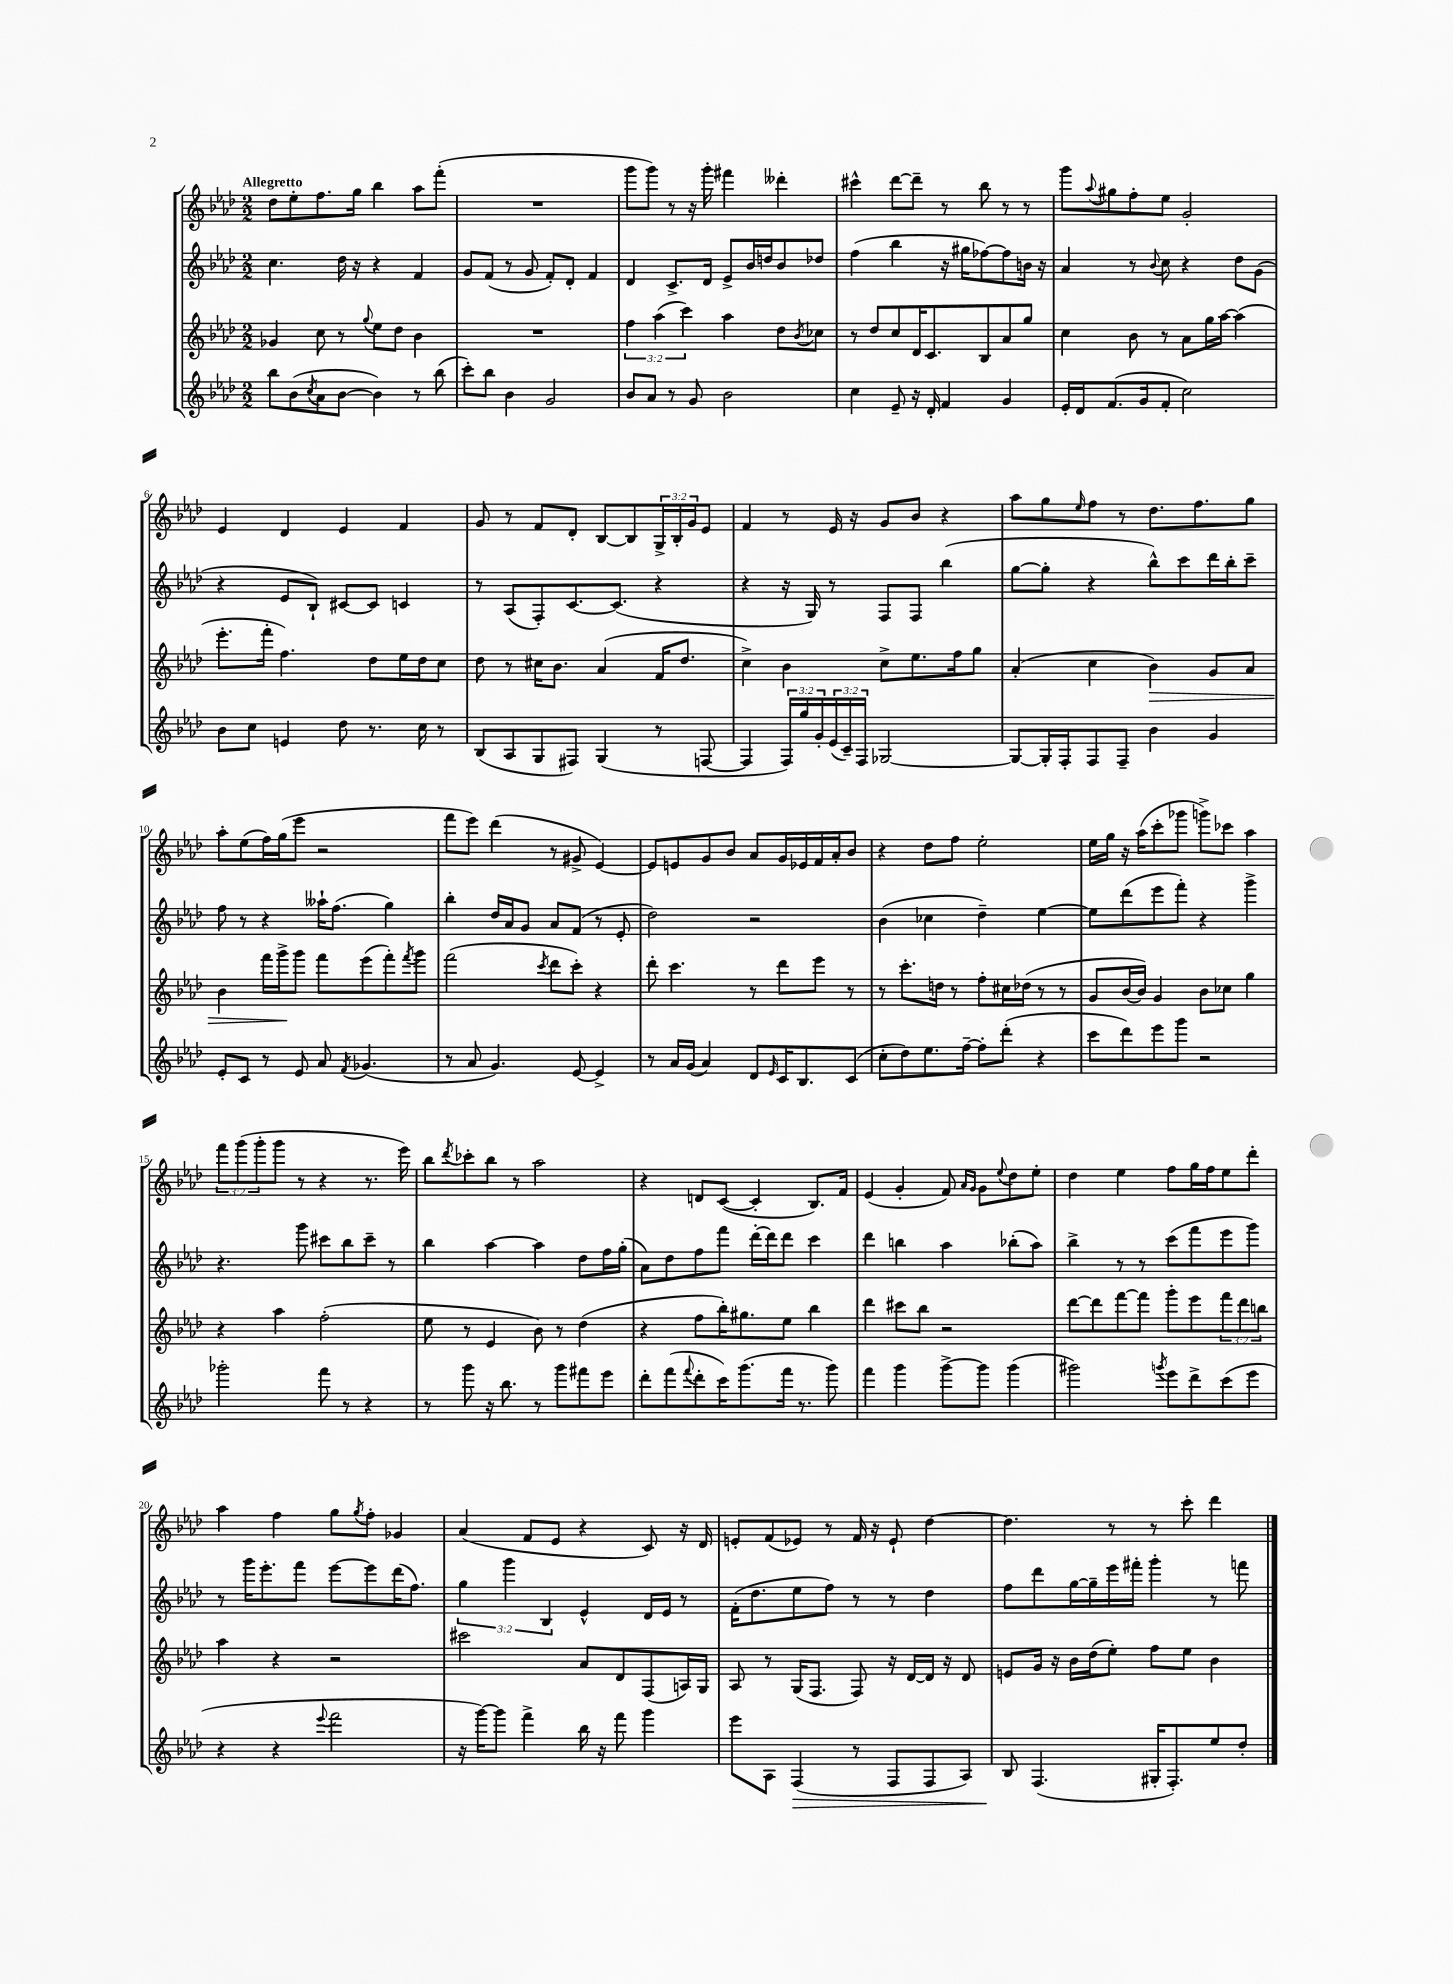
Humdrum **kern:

**kern	**dynam	**kern	**dynam	**kern	**kern
*part4	*part4	*part3	*part3	*part2	*part1
*staff4	*staff4	*staff3	*staff3	*staff2	*staff1
*clefG2	*	*clefG2	*	*clefG2	*clefG2
*k[b-e-a-d-]	*	*k[b-e-a-d-]	*	*k[b-e-a-d-]	*k[b-e-a-d-]
*M2/2	*	*M2/2	*	*M2/2	*M2/2
=1	=1	=1	=1	=1	=1
!	!	!	!	!	!LO:TX:a:B:t=Allegretto
8bb-\L	.	4g-X/	.	4.cc\	8dd-\L
(8b-\	.	.	.	.	8ee-'\
8qcc/	.	.	.	.	.
8a-\	.	8cc\	.	.	8.ff\
[8b-\J	.	8r	.	16dd-\	.
.	.	.	.	16r	16gg\Jk
.	.	8qqgg/	.	.	.
4b-\])	.	8ee-\L	.	4r	4bb-\
.	.	8dd-\J	.	.	.
8r	.	4b-\	.	4f/	8aa-\L
(8bb-\	.	.	.	.	(8fff'\J
=2	=2	=2	=2	=2	=2
8ccc'\L)	.	1r	.	8g/L	1r
8bb-\J	.	.	.	(8f/J	.
4b-\	.	.	.	8r	.
.	.	.	.	8g/	.
2g/	.	.	.	8f'/L)	.
.	.	.	.	8d-'/J	.
.	.	.	.	4f/	.
=3	=3	=3	=3	=3	=3
8b-/L	.	6ff\	.	4d-/	8ggg\L
8a-/J	.	.	.	.	8ggg\J)
.	.	(6aa-\	.	.	.
8r	.	.	.	8.c^/L	8r
.	.	6ccc\)	.	.	.
8g/	.	.	.	.	16r
.	.	.	.	16d-/Jk	16ggg'\
2b-\	.	4aa-\	.	8e-^/L	4fff#X\
.	.	.	.	16b-/L	.
.	.	.	.	16ddn/J	.
.	.	8dd-\L	.	8b-/	4ddd--X'\
.	.	8qb-/	.	.	.
.	.	8cc-X\J	.	8dd-X/J	.
=4	=4	=4	=4	=4	=4
4cc\	.	8r	.	(4ff\	4ccc#X^^\
.	.	8dd-/L	.	.	.
8e-~/	.	8cc/	.	4bb-\	[8ddd-\L
16r	.	16d-/K	.	.	8ddd-~\J]
16d-'/	.	8.c/	.	.	.
4f/	.	.	.	16r	8r
.	.	.	.	16gg#X\KL	.
.	.	8B-/	.	[8ff-X\)	8bb-\
4g/	.	8a-/	.	8ff-\]	8r
.	.	8gg/J	.	16bn\Jk	8r
.	.	.	.	16r	.
=5	=5	=5	=5	=5	=5
16e-'/LL	.	4cc\	.	4a-/	8ggg\L
16d-/J	.	.	.	.	.
.	.	.	.	.	8qqaa-/
(8.f/	.	.	.	.	8gg#X\
.	.	8b-\	.	8r	8ff'\
16g/k	.	.	.	.	.
.	.	.	.	8qqb-/	.
8f'/J	.	8r	.	8cc\	8ee-\J
2cc\)	.	8a-\L	.	4r	2g'/
.	.	16gg\L	.	.	.
.	.	[16aa-\JJ	.	.	.
.	.	(4aa-\]	.	8dd-\L	.
.	.	.	.	(8g\J	.
!!LO:LB:g=z
=6	=6	=6	=6	=6	=6
8b-\L	.	8.eee-'\L	.	4r	4e-/
8cc\J	.	.	.	.	.
.	.	16fff'\Jk	.	.	.
4en/	.	4.ff\)	.	8e-/L	4d-/
.	.	.	.	8B-`/J)	.
8dd-\	.	.	.	[8c#X/L	4e-/
8.r	.	8dd-\L	.	8c#/J]	.
.	.	16ee-\L	.	4cn/	4f/
16cc\	.	16dd-\J	.	.	.
8r	.	8cc\J	.	.	.
=7	=7	=7	=7	=7	=7
(8B-/L	.	8dd-\	.	8r	8g/
8A-/	.	8r	.	(8A-/L	8r
8G/	.	16cc#X\KL	.	8F'/)	8f/L
.	.	8.b-\J	.	.	.
8F#X/J)	.	.	.	[8.c/	8d-'/J
(4G/	.	(4a-/	.	.	[8B-/L
.	.	.	.	(8.c/J]	.
.	.	.	.	.	8B-/]
8r	.	16f/KL	.	4r	24G^/L
.	.	.	.	.	24B-'/
.	.	8.dd-/J	.	.	.
.	.	.	.	.	24g/J
[8Fn/	.	.	.	.	8e-/J
=8	=8	=8	=8	=8	=8
4F/]	.	4cc^\)	.	4r	4f/
24F/LL)	.	4b-\	.	16r	8r
24gg/	.	.	.	.	.
.	.	.	.	16G/)	.
24g'/	.	.	.	.	.
(24e-/	.	.	.	8r	16e-/
24c~/)	.	.	.	.	.
.	.	.	.	.	16r
24F/JJ	.	.	.	.	.
[2G-X/	.	8cc^\L	.	8F/L	8g/L
.	.	8.ee-\	.	8F/J	8b-/J
.	.	.	.	(4bb-\	4r
.	.	16ff\k	.	.	.
.	.	8gg\J	.	.	.
=9	=9	=9	=9	=9	=9
8G-/L_	.	(4a-'/	.	[8gg\L	8aa-\L
16G-'/L]	.	.	.	8gg'\J]	8gg\
16F'/J	.	.	.	.	.
.	.	.	.	.	16qqee-/
8F/	.	4cc\	.	4r	8ff\J
8F~/J	.	.	.	.	8r
!	!	!	!LO:HP:b	!	!
4b-\	.	4b-\)	>	8bb-^^\L)	8.dd-\L
.	.	.	.	8ccc\	.
.	.	.	.	.	8.ff\
4g/	.	8g/L	.	16ddd-\L	.
.	.	.	.	16bb-'\J	.
.	.	8a-/J	.	8ccc~\J	8gg\J
!!LO:LB:g=z
=10	=10	=10	=10	=10	=10
8e-'/L	.	4b-\	.	8ff\	8aa-'\L
8c/J	.	.	.	8r	(8ee-\
8r	.	16fff\LL	.	4r	16ff\L)
.	.	16ggg^\J	.	.	(16gg\J
8e-/	.	8ggg\J	]	.	8eee-\J
8a-/	.	8fff\L	.	16aa--X`\KL	2r
.	.	.	.	(8.ff\J	.
8qf/	.	.	.	.	.
(4.g-X/	.	(8eee-\	.	.	.
.	.	8fff'\)	.	4gg\)	.
.	.	8qfff/	.	.	.
.	.	8ggg\J	.	.	.
=11	=11	=11	=11	=11	=11
8r	.	(2fff\	.	4bb-'\	8fff\L
8a-/	.	.	.	.	8eee-\J)
4.g/)	.	.	.	16dd-/LL	(4ddd-\
.	.	.	.	16a-/J	.
.	.	.	.	8g/J	.
.	.	8qccc/	.	.	.
.	.	8ddd-\L	.	8a-/L	8r
[8e-/	.	8ccc'\J)	.	(8f/J	8g#X^/
4e-^/]	.	4r	.	8r	[4e-/)
.	.	.	.	8e-'/	.
=12	=12	=12	=12	=12	=12
8r	.	8ddd-'\	.	2dd-\)	8e-/L]
16a-/LL	.	4.ccc\	.	.	8en/
(16g/JJ	.	.	.	.	.
4a-/)	.	.	.	.	8g/
.	.	.	.	.	8b-/J
8d-/L	.	8r	.	2r	8a-/L
16qqe-/	.	.	.	.	.
16c/K	.	8ddd-\L	.	.	16g/L
8.B-/	.	.	.	.	16e-X/
.	.	8eee-\J	.	.	16f/
.	.	.	.	.	16a-'/J
(8c/J	.	8r	.	.	8b-/J
=13	=13	=13	=13	=13	=13
8cc'\L	.	8r	.	(4b-\	4r
8dd-\)	.	8.ccc'\L	.	.	.
8.ee-\	.	.	.	4cc-X\	8dd-\L
.	.	16ddn\Jk	.	.	.
.	.	8r	.	.	8ff\J
[16ff~\Jk	.	.	.	.	.
8ff'\L]	.	8ff'\L	.	4dd-~\)	2ee-'\
(8ddd-'\J	.	16cc#X\L	.	.	.
.	.	(16dd-X\JJ	.	.	.
4r	.	8r	.	[4ee-\	.
.	.	8r	.	.	.
=14	=14	=14	=14	=14	=14
8ccc\L	.	8g/L	.	8ee-\L]	16ee-\LL
.	.	.	.	.	16gg\JJ
8ddd-\)	.	[16b-/L	.	(8ddd-\	16r
.	.	16b-/JJ])	.	.	(16aa-\KL
8eee-\	.	4g/	.	8eee-\	8ccc'\
8ggg\J	.	.	.	8fff'\J)	8ggg-X\J
2r	.	8b-\L	.	4r	8gggn^\L)
.	.	8cc-X\J	.	.	8ccc-X\J
.	.	4gg\	.	4ggg^\	4aa-\
!!LO:LB:g=z
=15	=15	=15	=15	=15	=15
2ggg-X'\	.	4r	.	4.r	12fff\L
.	.	.	.	.	(12ggg\
.	.	.	.	.	12ggg'\
.	.	4aa-\	.	.	8ggg\J
.	.	.	.	8ggg\	8r
8fff\	.	(2ff'\	.	8ccc#X\L	4r
8r	.	.	.	8bb-\	.
4r	.	.	.	8ccc#~\J	8.r
.	.	.	.	8r	.
.	.	.	.	.	16eee-\)
=16	=16	=16	=16	=16	=16
8r	.	8ee-\	.	4bb-\	8bb-\L
.	.	.	.	.	8qddd-/
8ggg\	.	8r	.	.	8ccc-X'\
16r	.	4e-/	.	[4aa-\	8bb-\J
8.bb-\	.	.	.	.	.
.	.	.	.	.	8r
8r	.	8b-\)	.	4aa-\]	2aa-\
8ggg\L	.	8r	.	.	.
8fff#X\	.	(4dd-\	.	8dd-\L	.
8eee-\J	.	.	.	16ff\L	.
.	.	.	.	(16gg'\JJ	.
=17	=17	=17	=17	=17	=17
8ddd-'\L	.	4r	.	8a-\L)	4r
(8fff\	.	.	.	8dd-\	.
8qqfff/	.	.	.	.	.
8ddd-'\	.	8ff\L	.	8ff\	8dn/L
16ccc\K)	.	16bb-'\K)	.	8fff\J	([8c/J
(8.ggg\	.	8.gg#X\	.	.	.
.	.	.	.	[16ddd-'\LL	4c'/]
.	.	.	.	16ddd-\J]	.
16fff\Jk	.	8ee-\J	.	8ddd-\J	.
8.r	.	.	.	.	.
.	.	4bb-\	.	4ccc\	8.B-/L)
8ggg\)	.	.	.	.	.
.	.	.	.	.	16f/Jk
=18	=18	=18	=18	=18	=18
4fff\	.	4ddd-\	.	4ddd-\	(4e-/
4ggg\	.	8ccc#X\L	.	4bbn\	4g'/
.	.	8bb-\J	.	.	.
[8ggg^\L	.	2r	.	4aa-\	8f/)
.	.	.	.	.	16qqa-/LL
.	.	.	.	.	16qqg/JJ
8ggg\J]	.	.	.	.	8g\L
.	.	.	.	.	8qqee-/
(4ggg\	.	.	.	(8bb-X'\L	8dd-\
.	.	.	.	8aa-\J)	8ee-'\J
=19	=19	=19	=19	=19	=19
2ggg#X\)	.	[8ddd-\L	.	4bb-^\	4dd-\
.	.	8ddd-\]	.	.	.
.	.	[8fff\	.	8r	4ee-\
.	.	8fff\J]	.	8r	.
8qgggn/	.	.	.	.	.
8eee-\L	.	8ggg'\L	.	(8ccc\L	8ff\L
8ddd-^\	.	8eee-\	.	8fff\	16gg\L
.	.	.	.	.	16ff\J
(8ccc\	.	12fff\	.	8eee-\	8ee-\
.	.	12ddd-\	.	.	.
8eee-\J	.	.	.	8ggg\J)	8ddd-'\J
.	.	12bbn\J	.	.	.
!!LO:LB:g=z
=20	=20	=20	=20	=20	=20
4r	.	4aa-\	.	8r	4aa-\
.	.	.	.	16ggg\KL	.
.	.	.	.	8.eee-'\	.
4r	.	4r	.	.	4ff\
.	.	.	.	8fff\J	.
8qqeee-/	.	.	.	.	.
2fff\	.	2r	.	[8eee-\L	8gg\L
.	.	.	.	.	8qgg/
.	.	.	.	8eee-\]	8ff'\J
.	.	.	.	(16ddd-\K	4g-X/
.	.	.	.	8.ff\J)	.
=21	=21	=21	=21	=21	=21
16r	.	2ccc#X\	.	6gg\	(4a-/
[16ggg\KL)	.	.	.	.	.
8ggg\J]	.	.	.	.	.
.	.	.	.	6ggg\	.
4fff^\	.	.	.	.	8f/L
.	.	.	.	6B-/	.
.	.	.	.	.	8e-/J
16bb-\	.	8a-/L	.	4e-^^/	4r
16r	.	.	.	.	.
8fff\	.	8d-/	.	.	.
4ggg\	.	(8F/	.	16d-/LL	8c/)
.	.	.	.	16e-/JJ	.
.	.	16An/L)	.	8r	16r
.	.	16G/JJ	.	.	16d-/
=22	=22	=22	=22	=22	=22
8eee-\L	.	8A-/	.	(16f'\KL	8en'/L
.	.	.	.	8.dd-\	.
8A-\J	.	8r	.	.	(8f/
!	!LO:HP:b	!	!	!	!
(4F/	>	(16G/KL	.	8ee-\	8e-X/J)
.	.	8.F/J	.	.	.
.	.	.	.	8ff\J)	8r
8r	.	8F/)	.	8r	16f/
.	.	.	.	.	16r
8F/L	.	16r	.	8r	8e-`/
.	.	[16d-/LL	.	.	.
8F/	.	16d-/JJ]	.	4dd-\	[4dd-\
.	.	16r	.	.	.
8A-/J)	.	8d-/	.	.	.
=23	=23	=23	=23	=23	=23
8B-/	.	8en/L	.	8ff\L	4.dd-\]
(4.F/	]	16g/Jk	.	8ddd-\	.
.	.	16r	.	.	.
.	.	16b-\LL	.	[16gg\L	.
.	.	(16dd-\J	.	16gg~\]	.
.	.	8ee-'\J)	.	16eee-\	8r
.	.	.	.	16fff#X'\JJ	.
16G#X'/KL	.	8ff\L	.	4ggg'\	8r
8.F'/)	.	.	.	.	.
.	.	8ee-\J	.	.	8ccc'\
8ee-/	.	4b-\	.	8r	4ddd-\
8dd-'/J	.	.	.	8fffn\	.
==	==	==	==	==	==
*-	*-	*-	*-	*-	*-
